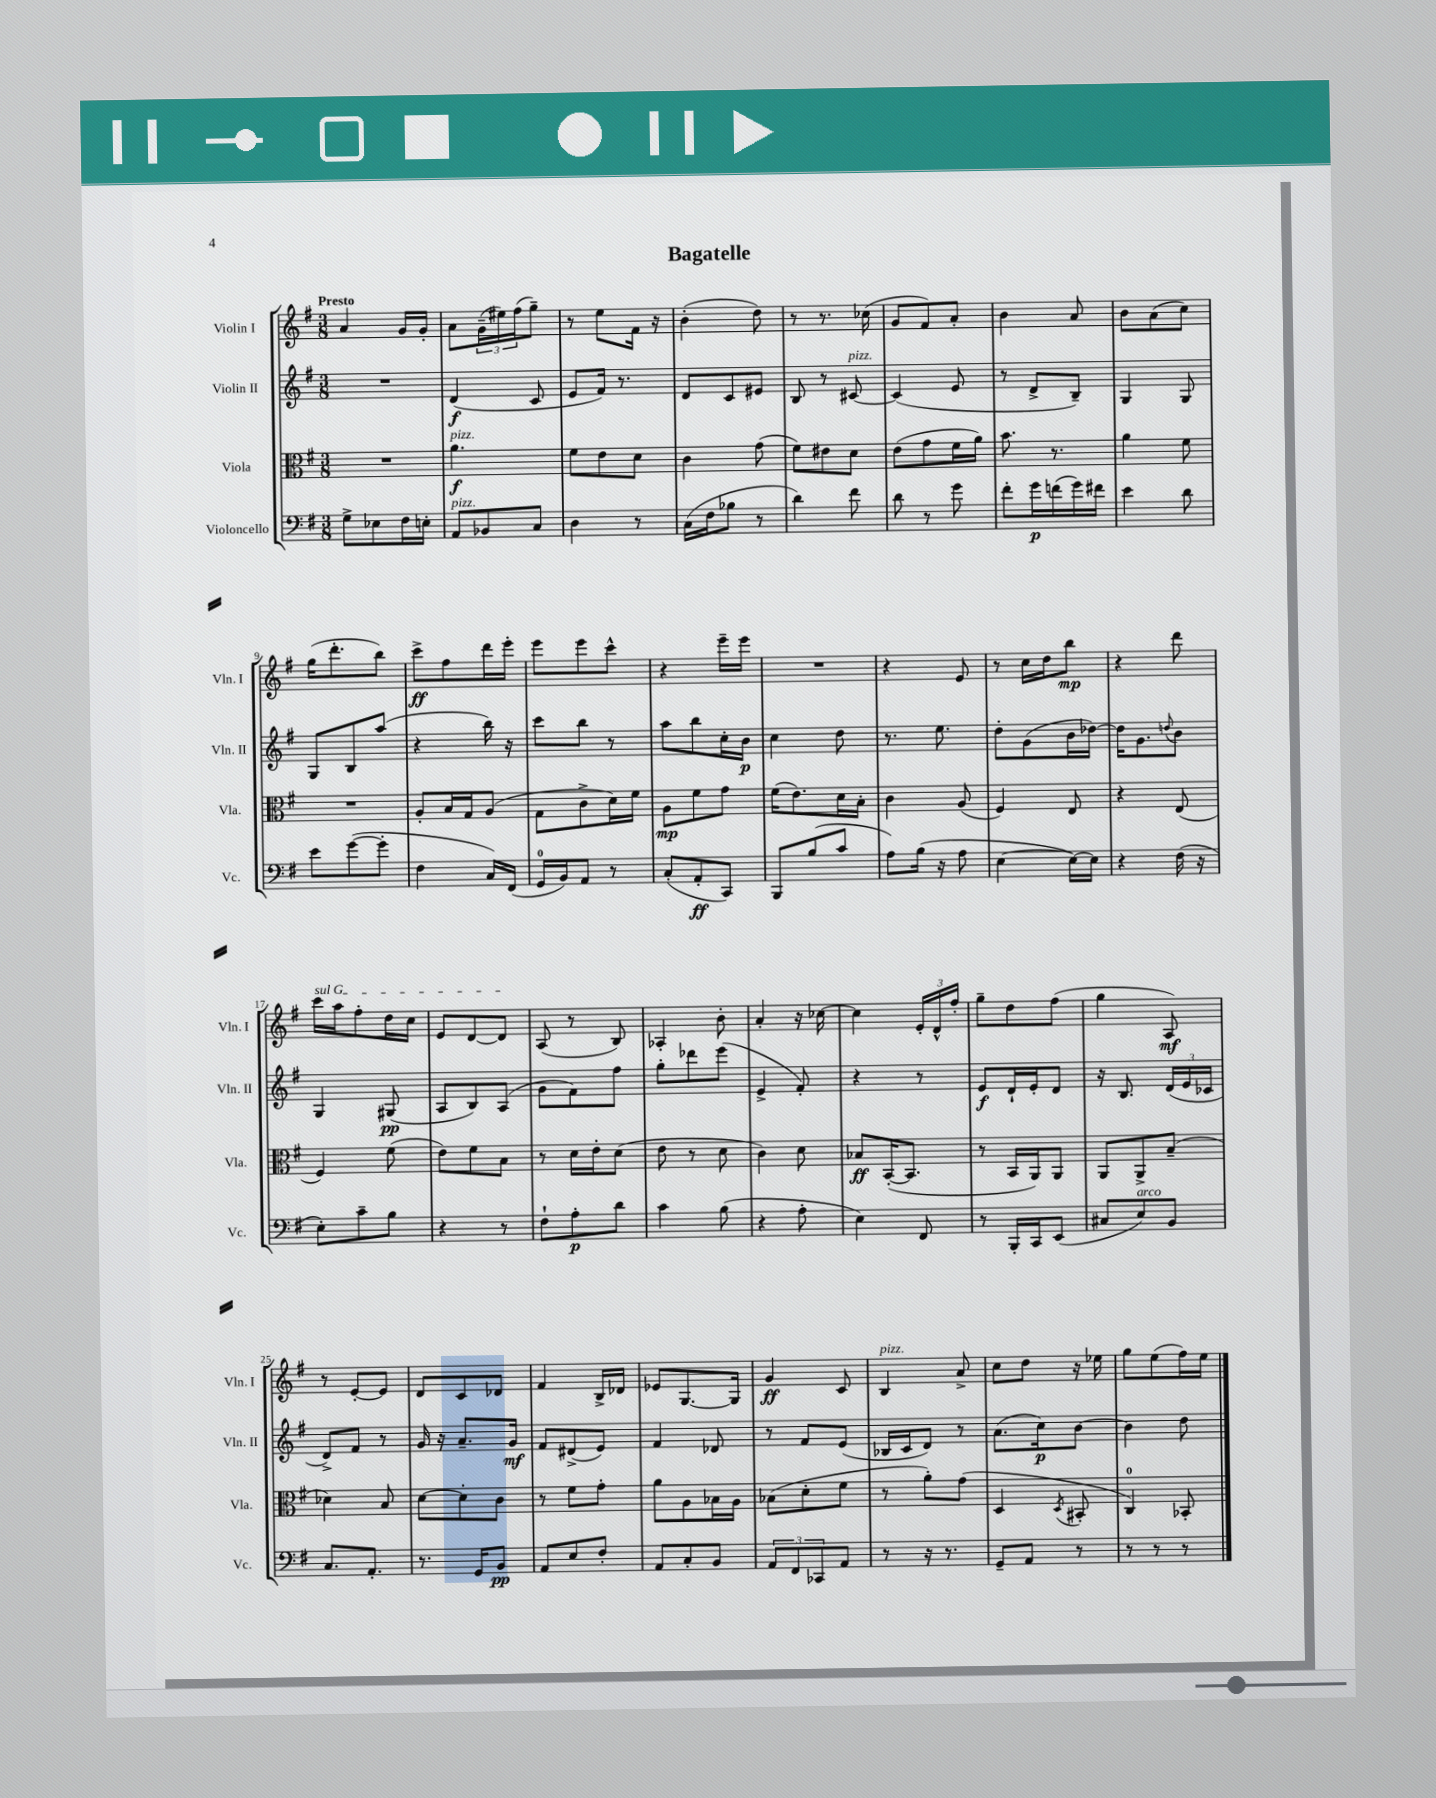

**kern	**kern	**kern	**kern
*staff4	*staff3	*staff2	*staff1
*clefF4	*clefC3	*clefG2	*clefG2
*k[f#]	*k[f#]	*k[f#]	*k[f#]
*M3/8	*M3/8	*M3/8	*M3/8
8G^\L	4.r	4.r	4a/
8E-\	.	.	.
16F#\L	.	.	16g/LL
16E'\JJ	.	.	16g'/JJ
=	=	=	=
8AA/L	4.a\	(4d/	8a\L
8BB-/	.	.	(24g~\L
.	.	.	24ee#\)
.	.	.	(24ff#\J
8C/J	.	8c/	8gg~\J)
=	=	=	=
4D\	8f#\L	8e/L	8r
.	8e\	16f#/Jk)	8ee\L
.	.	8.r	.
8r	8d\J	.	16f#\Jk
.	.	.	16r
=	=	=	=
(16C\LL	4c\	8d/L	(4b'\
16F#\J	.	.	.
8B-\J	.	8c/	.
8r	(8g\	8e#/J	8dd\)
=	=	=	=
4d\)	8f#\L)	8B/	8r
.	8e#\	8r	8.r
8f#\	8d\J	[8c#/	.
.	.	.	(16cc-\
=	=	=	=
8d\	(8e\L	(4c#/]	8g/L
8r	8g\	.	8f#/)
8g\	16f#\L	8e/	8a'/J
.	16a\JJ)	.	.
=	=	=	=
8f#'\L	8.b\	8r	4b\
16g\L	.	8d^/L	.
(16f\	8.r	.	.
16g\)	.	8B~/J)	8a/
16f#\JJ	.	.	.
=	=	=	=
4e\	4a\	4G/	8b\L
.	.	.	(8a\
8d\	8f#\	8G/	8cc\J)
=	=	=	=
8e\L	4.r	8G/L	(16gg\LK
.	.	.	8.ddd'\
([8g\	.	8B/	.
8g'\]J	.	(8aa/J	8bb\J)
=	=	=	=
4F#\	8A'/L	4r	8ccc^\L
.	16B/L	.	8ff#\
.	16G/J	.	.
16C/LL)	(8A/J	16bb\)	16ddd\L
(16FF#/JJ	.	16r	16eee'\JJ
=	=	=	=
16GG/LL	8G\L	8ccc\L	8eee\L
16BB/J)	.	.	.
8AA/J	8c^\	8bb\J	8eee\
8r	16d\L)	8r	8ccc^^\J
.	16f#\JJ	.	.
=	=	=	=
(8C'/L	8A\L	8aa\L	4r
8AA'/	8f#\	8bb\	.
8CC/J)	8g\J	16cc'\L	16eee~\LL
.	.	16b\JJ	16eee\JJ
=	=	=	=
8BBB/L	(16f#\LK	4cc\	4.r
.	8.e\)	.	.
(8B/	.	.	.
8c/J	16d\L	8dd\	.
.	16B'\JJ	.	.
=	=	=	=
8A\L)	4c\	8.r	4r
(16B\Jk	.	.	.
16r	.	8.ee\	.
8A\	(8A/	.	8e/
=	=	=	=
[4E\	4F#/)	8dd'\L	8r
.	.	(8g\	16cc\LL
.	.	.	16dd\J
16E\_LL)	8E/	16b\L	8bb\J
16E\]JJ	.	[16dd-\JJ)	.
=	=	=	=
4r	4r	16dd-\]LK	4r
.	.	8.g\	.
.	.	8qqdd/	.
(16F#\	(8E/	8b\J	8ddd\
16r	.	.	.
=	=	=	=
8E'\L)	4F#/)	4G/	16ccc\LL
.	.	.	16aa\J
8c~\	.	.	8ff#'\
8B\J	(8f#\	(8G#/	16dd\L
.	.	.	16cc\JJ
=	=	=	=
4r	8e\L)	8A/L	8e/L
.	8f#\	8B/)	[8d/
8r	8B\J	(8A/J	8d/]J
=	=	=	=
8F#`\L	8r	8g\L	(8A/
8A'\	16d\LL	8f#\)	8r
.	16e'\J	.	.
8d\J	(8d\J	8ff#\J	8B/)
=	=	=	=
4c\	8e\	8gg'\L	4A-'/
.	8r	8ddd-\	.
(8B\	8d\	(8eee\J	8b'\
=	=	=	=
4r	4c\)	4e^/	4a'/
8A'\	8d\	8f#'/)	16r
.	.	.	[16cc-\
=	=	=	=
4E\)	8B-/L	4r	4cc-\]
.	([16BB'/K	.	.
.	8.BB/]J	.	.
8FF#/	.	8r	24e'/LL
.	.	.	24d^^/
.	.	.	24ff#'/JJ
=	=	=	=
8r	8r	8e/L	8gg~\L
16BBB'/LL	16BB/LL	16d`/L	8dd\
16CC/J	16AA/J)	16e'/J	.
(8EE/J	8AA/J	8d/J	(8ff#\J
=	=	=	=
8C#/L	8AA/L	16r	4gg\
.	.	8.B/	.
8E/)	8AA^/	.	.
8BB/J	(8B~/J	(24d/LL	8A/)
.	.	24e/	.
.	.	24c-/JJ	.
=	=	=	=
8.C/L	4d-\)	8d^/L)	8r
.	.	8f#/J	[8e'/L
8.AA'/J	.	.	.
.	8B/	8r	8e/]J
=	=	=	=
8.r	[8d\L	16g/	8d/L
.	.	16r	.
.	8d'\]	8.a~/L	8c/
16GG/LK	.	.	.
8BB/J	8c\J	.	8d-/J
.	.	16g/Jk	.
=	=	=	=
8AA/L	8r	8f#/L	4f#/
8E/	8f#\L	(8d#^/	.
8F#'/J	8g'\J	8e/J)	16B^/LL
.	.	.	16d-/JJ
=	=	=	=
8AA/L	8a\L	4f#/	8e-/L
8C'/	8A\	.	[8.G/
8BB/J	16B-\L	8d-/	.
.	16A\JJ	.	16G/]Jk
=	=	=	=
12AA/L	(8B-\L	8r	4g/
12FF#/	.	.	.
.	8d'\	8f#/L	.
12CC-/	.	.	.
8AA/J	8f#\J	(8e/J	8c/
=	=	=	=
8r	8r	16B-/LL	4B/
.	.	16c/J	.
16r	8a'\L)	8d/J)	.
8.r	.	.	.
.	(8g\J	8r	8a^/
=	=	=	=
8GG~/L	4D/	(8.a\L	8cc\L
8AA/J	.	.	8dd\J
.	.	16cc\k)	.
.	8qD/	.	.
8r	8BB#'/	[8b\J	16r
.	.	.	16ee-\
=	=	=	=
8r	4C/)	4b\]	8gg\L
8r	.	.	(8ee\
8r	8BB-'/	8dd\	16ff#\L)
.	.	.	16ee\JJ
==	==	==	==
*-	*-	*-	*-
